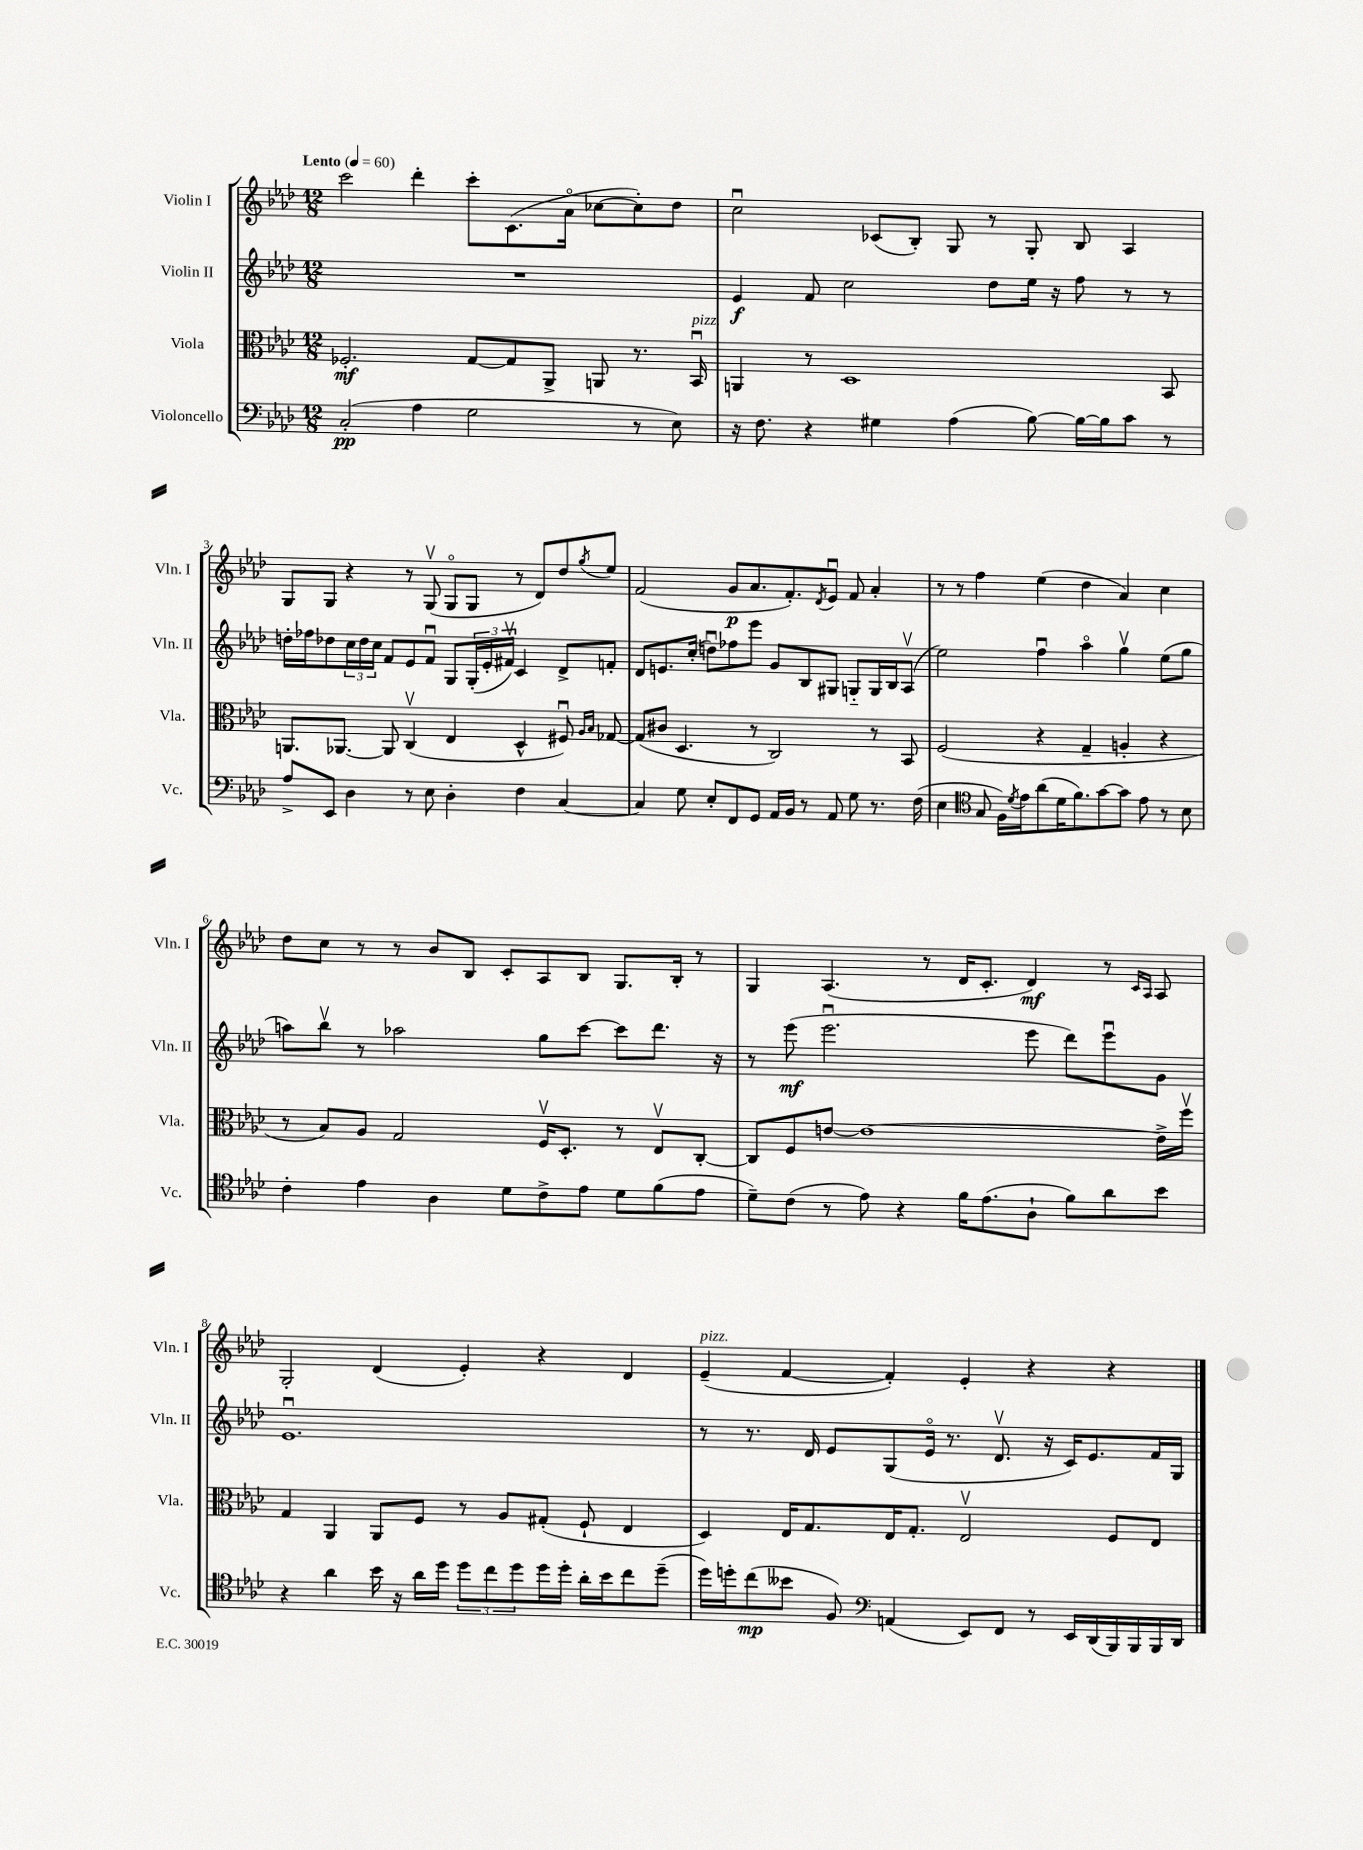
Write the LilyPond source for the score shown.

<<
\new StaffGroup <<
\new Staff = "s0" \with { instrumentName = "Violin I" shortInstrumentName = "Vln. I" } {
    \clef treble \key aes \major \numericTimeSignature \time 12/8 \tempo "Lento" 4 = 60
    c'''2 des'''4-. c'''8-. c'8.( aes'16\flageolet ces''8~ ces''8-.) des''8 |
    c''2\downbow ces'8( bes8-.) g8 r8 g8-. bes8 aes4 |
    g8 g8 r4 r8 g8\upbow( g8\flageolet g8 r8 des'8) des''8 \acciaccatura { g''8 } ees''8 |
    f'2( g'8\p aes'8. f'8.-.) \acciaccatura { des'8 } ees'8\downbow f'8 aes'4-. |
    r8 r8 f''4 ees''4( des''4 aes'4) c''4 |
    des''8 c''8 r8 r8 bes'8 bes8 c'8-. aes8 bes8 g8. bes16-. r8 |
    g4 aes4.( r8 des'16 c'8.-. des'4\mf) r8 \grace { c'16 aes16 } aes8 |
    g2-. des'4( ees'4-.) r4 des'4 |
    ees'4--^\markup { \italic "pizz." }( f'4~ f'4-.) ees'4-. r4 r4 \bar "|." |
}
\new Staff = "s1" \with { instrumentName = "Violin II" shortInstrumentName = "Vln. II" } {
    \clef treble \key aes \major \numericTimeSignature \time 12/8
    R1. |
    ees'4\f f'8 c''2 des''8 ees''16 r16 f''8 r8 r8 |
    d''16-. fes''16 des''8 \tuplet 3/2 { c''16 des''16 c''16 } f'8 ees'8 f'8\downbow g8 \tuplet 3/2 { g16-.( ees'16-. fis'16\upbow) } c'4 des'8-> f'8-. |
    des'8 e'8. c''16-.( d''8\downbow) fes''8 ees'''8 g'8 bes8 gis8 g8-_ g16 bes16 aes8\upbow( |
    ees''2) f''4\downbow aes''4\flageolet g''4\upbow ees''8( g''8 |
    a''8) bes''8\upbow r8 aes''2 g''8 c'''8~ c'''8 des'''8. r16 |
    r8 ees'''8\mf( ees'''2.\downbow ees'''8 des'''8) ees'''8\downbow g'8 |
    ees'1.\downbow |
    r8 r8. des'16 ees'8 g8( ees'16\flageolet r8. des'8.\upbow r16 c'16) ees'8. f'16 g16 \bar "|." |
}
\new Staff = "s2" \with { instrumentName = "Viola" shortInstrumentName = "Vla." } {
    \clef alto \key aes \major \numericTimeSignature \time 12/8
    fes2.-.\mf g8~ g8 aes,8-> a,8 r8. bes,16\downbow^\markup { \italic "pizz." } |
    a,4 r8 des1 bes,8 |
    a,8. aes,8.~ aes,8 c4\upbow( ees4 des4-^ fis8\downbow) \grace { aes16 bes16 } ges8~ |
    ges8( cis'8 des4. r8 c2) r8 bes,8 |
    f2( r4 g4-- a4-. r4 |
    r8 bes8) aes8 g2 f16\upbow des8.-. r8 ees8\upbow c8~-. |
    c8 f8 e'8~ e'1~ e'16-> f''16\upbow |
    g4 aes,4 aes,8 f8 r8 aes8 gis8-.( f8-! ees4 |
    des4) ees16 g8. ees16 g8.-. ees2\upbow f8 ees8 \bar "|." |
}
\new Staff = "s3" \with { instrumentName = "Violoncello" shortInstrumentName = "Vc." } {
    \clef bass \key aes \major \numericTimeSignature \time 12/8
    c2-.\pp( aes4 g2 r8 ees8) |
    r16 f8. r4 gis4 aes4( bes8~) bes16~ bes16 c'8 r8 |
    aes8-> ees,8 des4 r8 ees8 des4-. f4 c4~ |
    c4 g8 ees8-. f,8 g,8 aes,16 bes,16 r8 aes,8 g8 r8. f16( |
    ees4 \clef tenor g8 f16) \acciaccatura { des'8 } ees'16 aes'8( des'16 f'8.) g'8~ g'8 ees'8 r8 bes8 |
    c'4-. ees'4 aes4 des'8 c'8-> ees'8 des'8 f'8( ees'8 |
    des'8--) c'8( r8 ees'8) r4 f'16 ees'8.( aes8-! f'8) aes'8 bes'8 |
    r4 aes'4 bes'16 r16 aes'16 des''16 \tuplet 3/2 { des''8 c''8 des''8 } des''16 des''16-. aes'16-. bes'16 c''8 des''8--( |
    des''16) d''16-. c''8\mp( beses'8 f8) \clef bass a,4( ees,8) f,8 r8 ees,16 des,16( bes,,16) bes,,16 bes,,16 des,16 \bar "|." |
}
>>
>>
